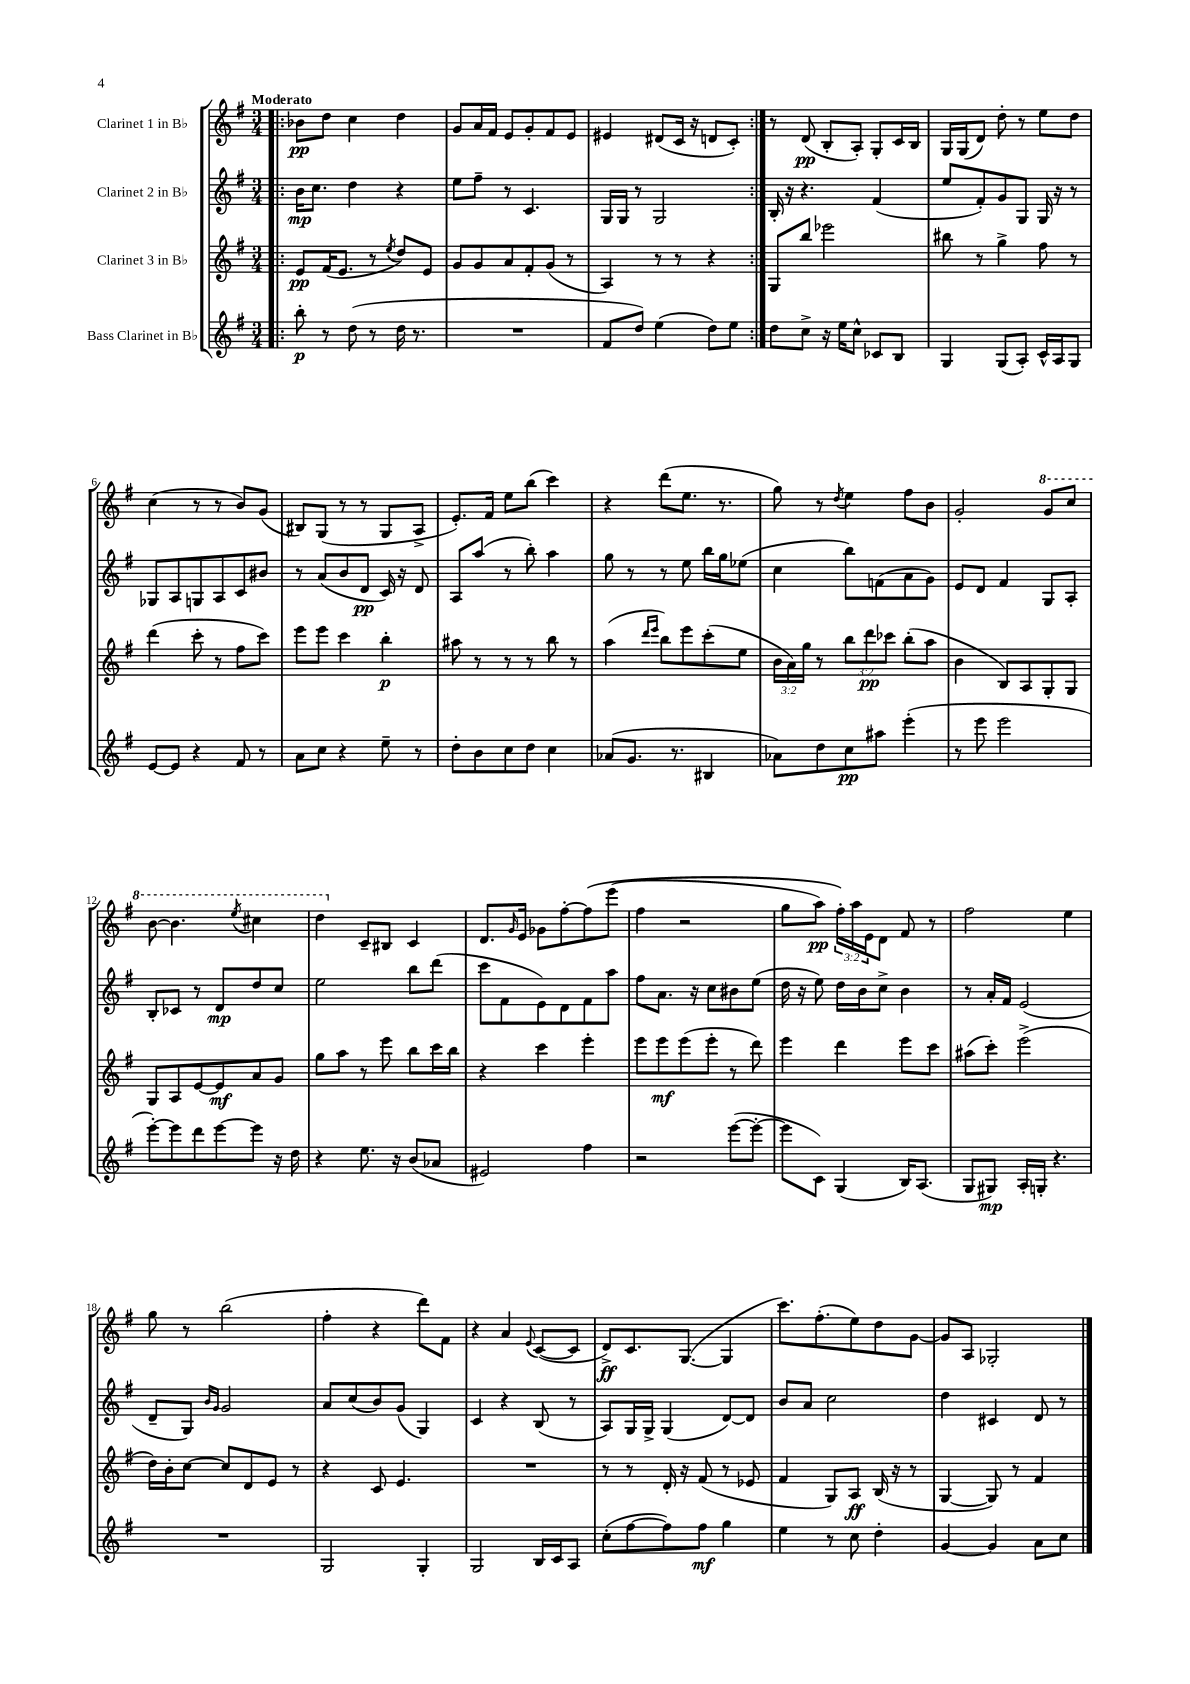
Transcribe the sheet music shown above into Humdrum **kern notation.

**kern	**kern	**kern	**kern
*staff4	*staff3	*staff2	*staff1
*clefG2	*clefG2	*clefG2	*clefG2
*k[f#]	*k[f#]	*k[f#]	*k[f#]
*M3/4	*M3/4	*M3/4	*M3/4
=!|:	=!|:	=!|:	=!|:
8bb'\	8e/L	16b\LK	8b-\L
.	.	8.cc\J	.
8r	(16f#/K	.	8dd\J
.	8.e/J	.	.
(8dd\	.	4dd\	4cc\
8r	8r	.	.
.	8qee/	.	.
16dd\	8dd/L)	4r	4dd\
8.r	.	.	.
.	8e/J	.	.
=	=	=	=
2.r	8g/L	8ee\L	8g/L
.	8g/	8ff#~\J	16a/L
.	.	.	16f#/JJ
.	8a/	8r	8e/L
.	8f#'/	4.c/	8g'/
.	(8g/J	.	8f#/
.	8r	.	8e/J
=	=	=	=
8f#/L	4A/)	16G/LL	4e#/
.	.	16G/JJ	.
8dd/J)	.	8r	.
(4ee\	8r	2G/	(8d#/L
.	8r	.	16c/Jk
.	.	.	16r
8dd\L)	4r	.	8d/L
8ee\J	.	.	8c'/J)
=:|!	=:|!	=:|!	=:|!
8dd\L	8G/L	16B'/	8r
.	.	16r	.
8cc^\J	8bb/J	4.r	(8d/
16r	2eee-\	.	8B'/L
16ee\LK	.	.	.
8cc^^\J	.	.	8A'/J)
8c-/L	.	(4f#/	8G'/L
8B/J	.	.	16c/L
.	.	.	16B/JJ
=	=	=	=
4G/	8bb#\	8ee/L	16G/LL
.	.	.	(16G/J
.	8r	8f#'/)	8d/J)
(8G/L	4gg^\	8g/	8dd'\
8A'/J)	.	8G/J	8r
16c^^/LL	8ff#\	16G/	8ee\L
16A/J	.	16r	.
8G/J	8r	8r	8dd\J
=	=	=	=
[8e/L	(4ddd\	8G-/L	(4cc\
8e/]J	.	8A/	.
4r	8ccc'\	8G/	8r
.	8r	8A/	8r
8f#/	8ff#\L	8c/	8b/L)
8r	8ccc\J)	8b#/J	(8g/J
=	=	=	=
8a\L	8eee\L	8r	8B#/L)
8cc\J	8eee\J	(8a/L	(8G/J
4r	4ccc\	8b/	8r
.	.	8d/J	8r
8ee~\	4bb'\	16c/)	8G/L
.	.	16r	.
8r	.	8d/	8A^/J
=	=	=	=
8dd'\L	8aa#\	8A/L	8.e'/L)
8b\	8r	(8aa/J	.
.	.	.	16f#/Jk
8cc\	8r	8r	8ee\L
8dd\J	8r	8bb'\)	(8bb\J
4cc\	8bb\	4aa\	4ccc\)
.	8r	.	.
=	=	=	=
(8a-/L	(4aa\	8gg\	4r
8.g/J	.	8r	.
.	16qqddd/LL	.	.
.	16qqeee/JJ	.	.
.	8bb\L)	8r	(8ddd\L
8.r	.	.	.
.	8eee\	8ee\	8.ee\J
4B#/	(8ccc'\	16bb\LL	.
.	.	16gg\J	8.r
.	8ee\J	(8ee-\J	.
=	=	=	=
8a-\L)	24b\LL	4cc\	8gg\)
.	24a\)	.	.
.	24gg\JJ	.	.
8dd\	8r	.	8r
.	.	.	8qdd/
8cc\	12bb\L	8bb\L)	4ee\
.	12ddd\	.	.
8aa#\J	.	(8f\	.
.	12ccc-\J	.	.
(4eee'\	(8bb'\L	8a\	8ff#\L
.	8aa\J	8g\J)	8b\J
=	=	=	=
8r	4b\	8e/L	2g'/
8eee\	.	8d/J	.
2eee\	8B/L)	4f#/	.
.	8A/	.	.
.	8G'/	8G/L	8gg/L
.	8G/J	8A'/J	8ccc/J
=	=	=	=
[8eee'\L)	8G/L	8B'/L	[8bb\
8eee\]	8A/	8c-/J	4.bb\]
8ddd\	[8e/	8r	.
[8eee\	8e/]	8d/L	.
.	.	.	8qeee/
8eee\]J	8a/	8dd/	4ccc#\
16r	8g/J	8cc/J	.
16dd\	.	.	.
=	=	=	=
4r	8gg\L	2ee\	4ddd\
.	8aa\J	.	.
8.ee\	8r	.	8c~/L
.	8eee\	.	8B#/J
16r	.	.	.
(8b/L	8bb\L	8bb\L	4c/
8a-/J	16ccc\L	(8ddd\J	.
.	16bb\JJ	.	.
=	=	=	=
2e#/)	4r	8ccc\L	8.d/L
.	.	8f#\	.
.	.	.	16qqg/
.	.	.	16e/Jk
.	4ccc\	8e\)	8g-\L
.	.	8d\	[8ff#'\
4ff#\	4eee'\	8f#\	&(8ff#\]
.	.	8aa\J	(8eee\J
=	=	=	=
2r	8eee\L	8ff#\L	4ff#\
.	8eee\	8.a\J	.
.	(8eee\	.	2r
.	.	16r	.
.	8eee'\J	8cc\L	.
([8eee\L	8r	8b#\	.
8eee'\_J	8ddd\)	(8ee\J	.
=	=	=	=
8eee\]L	4eee\	16dd\	8gg\L
.	.	16r	.
8c\J)	.	8ee\)	8aa\J)
(4G/	4ddd\	16dd\LL	24ff#'\LL&)
.	.	.	24aa\
.	.	16b\J	.
.	.	.	24e\J
.	.	8cc^\J	8d\J
16B/LK)	8eee\L	4b\	8f#/
(8.A/J	.	.	.
.	8ccc\J	.	8r
=	=	=	=
8G/L	(8aa#\L	8r	2ff#\
8G#/J)	8ccc'\J)	16a'/LL	.
.	.	16f#/JJ	.
16A'/LL	(2eee^\	(2e/	.
16G'/JJ	.	.	.
4.r	.	.	.
.	.	.	4ee\
=	=	=	=
2.r	16dd\LL)	8d~/L	8gg\
.	16b'\J	.	.
.	[8cc\J	8G/J)	8r
.	.	16qqb/LL	.
.	.	16qqg/JJ	.
.	8cc/]L	2g/	(2bb\
.	8d/	.	.
.	8e/J	.	.
.	8r	.	.
=	=	=	=
2G/	4r	8a/L	4ff#'\
.	.	(8cc/	.
.	8c/	8b/)	4r
.	4.e/	(8g/J	.
4G'/	.	4G/)	8ddd\L)
.	.	.	8f#\J
=	=	=	=
2G/	2.r	4c/	4r
.	.	4r	4a/
.	.	.	8qqe/
16B/LL	.	(8B/	([8c/L
16c/J	.	.	.
8A/J	.	8r	8c/]J
=	=	=	=
(8cc'\L	8r	8A/L)	8d^/L)
[8ff#\	8r	16G/L	8.c/
.	.	16G^/JJ	.
8ff#\])	16d'/	(4G/	.
.	16r	.	([8.G/J
8ff#\J	(8f#/	.	.
4gg\	8r	[8d/L)	4G/]
.	8e-/	8d/]J	.
=	=	=	=
4ee\	4f#/	8b/L	8.ccc\L)
.	.	8a/J	.
.	.	.	(8.ff#'\
8r	8G/L)	2cc\	.
8cc\	8A/J	.	8ee\)
4dd'\	(16B/	.	8dd\
.	16r	.	.
.	8r	.	[8g\J
=	=	=	=
[4g/	[4G/	4dd\	8g/]L
.	.	.	8A/J
4g/]	8G/])	4c#/	2G-'/
.	8r	.	.
8a\L	4f#/	8d/	.
8cc\J	.	8r	.
==	==	==	==
*-	*-	*-	*-
